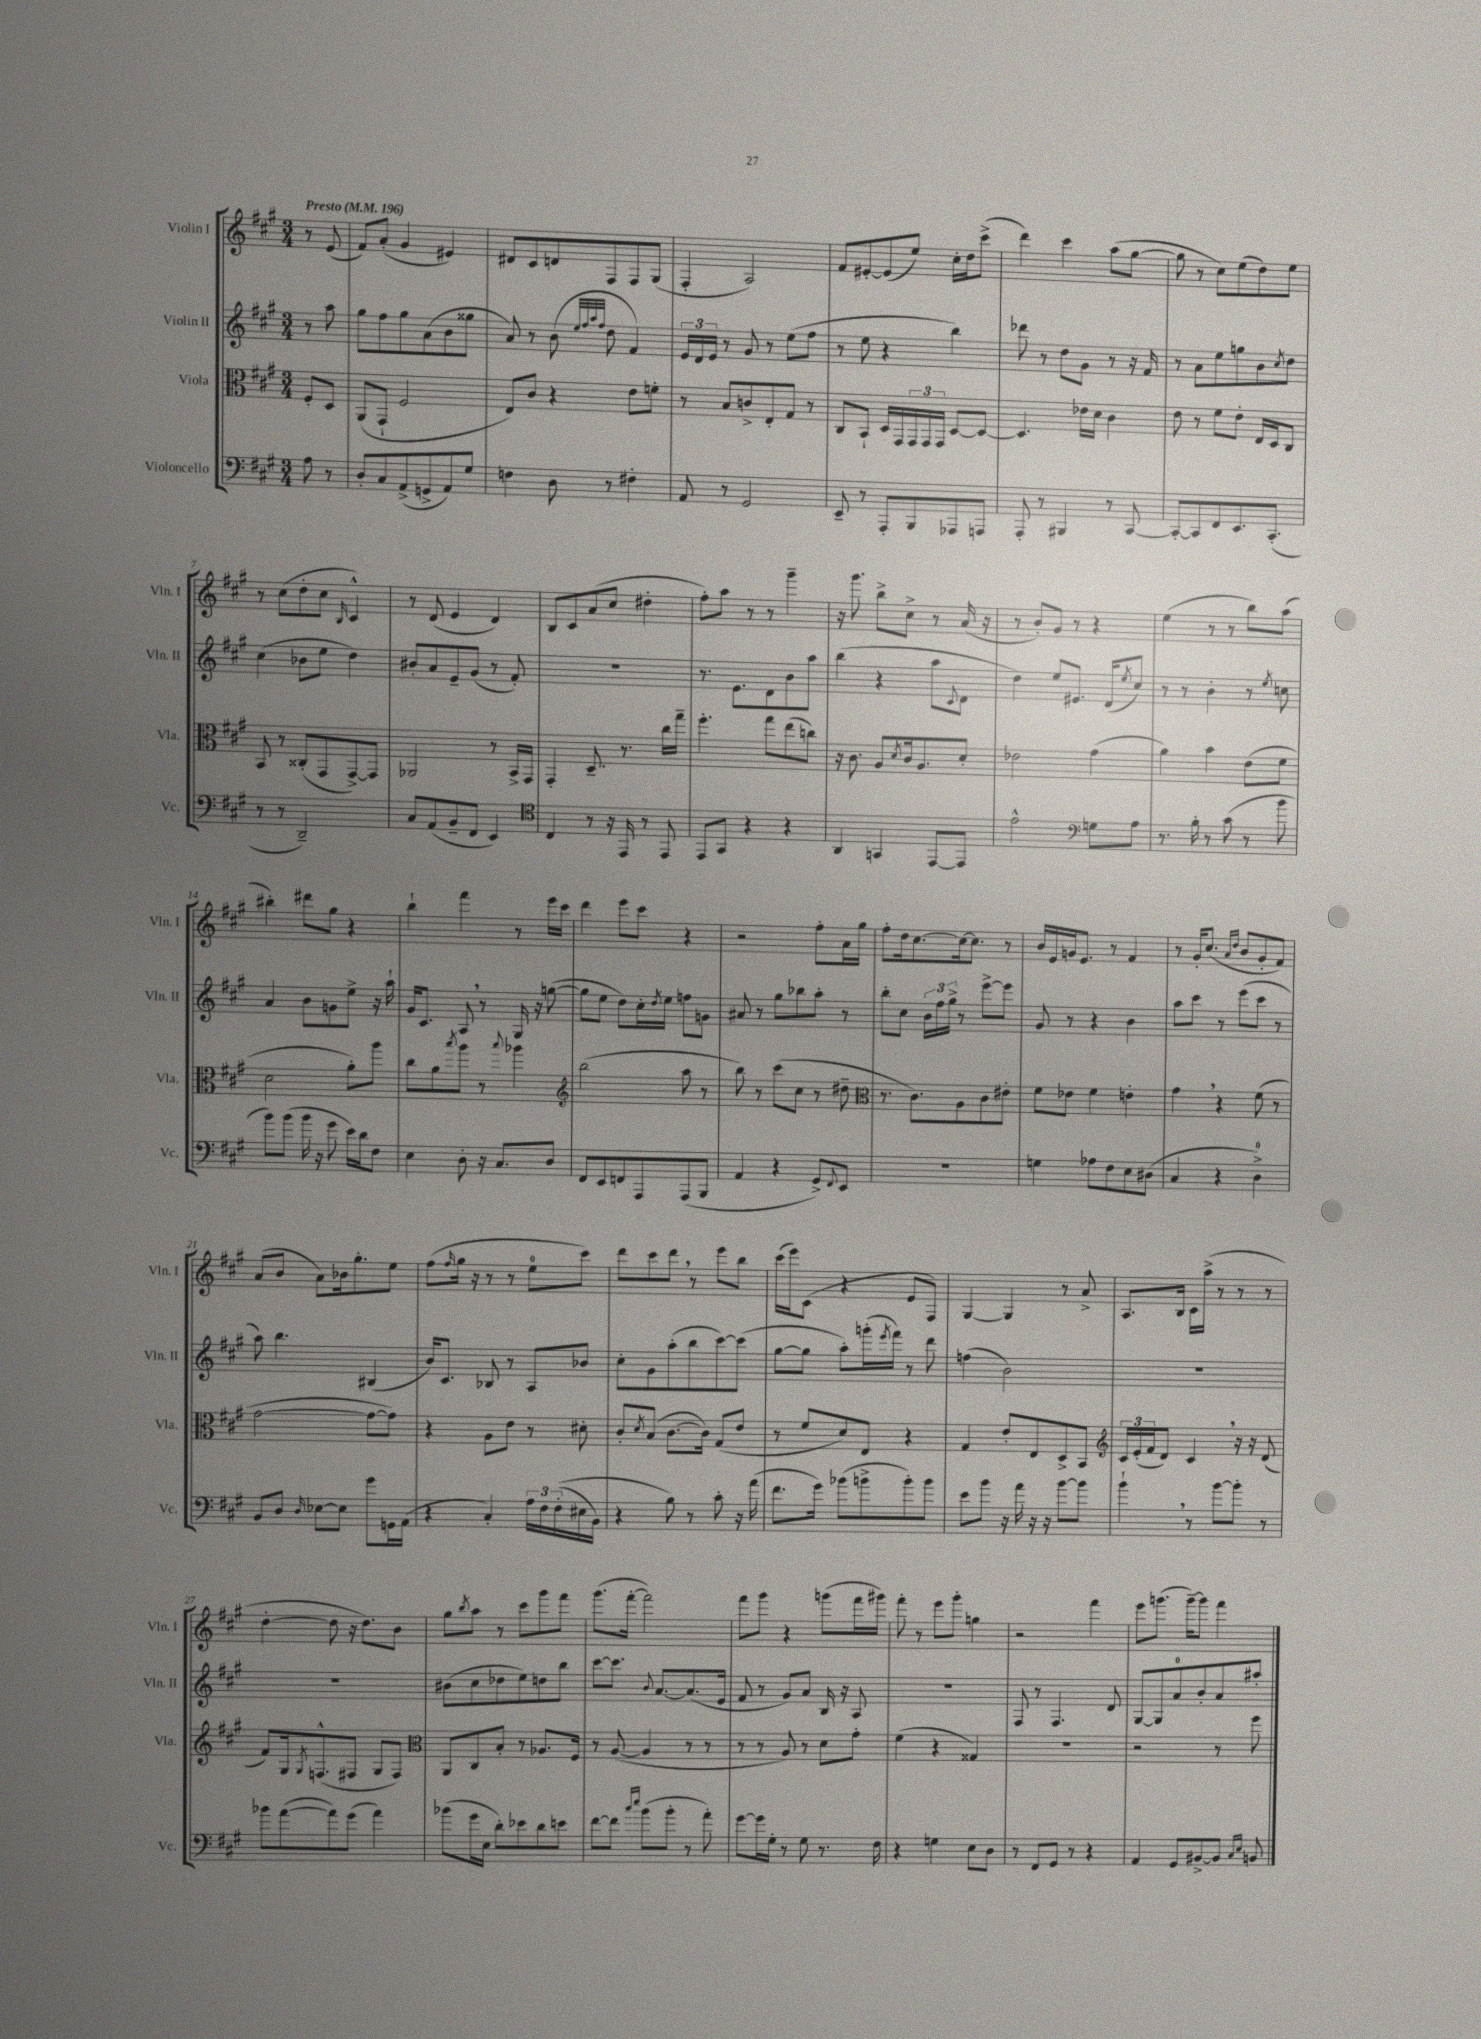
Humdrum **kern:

**kern	**kern	**kern	**kern
*staff4	*staff3	*staff2	*staff1
*clefF4	*clefC3	*clefG2	*clefG2
*k[f#c#g#]	*k[f#c#g#]	*k[f#c#g#]	*k[f#c#g#]
*M3/4	*M3/4	*M3/4	*M3/4
*MM196	*MM196	*MM196	*MM196
8A	8F#'	8r	8r
8r	8D	8aa	(8e
=	=	=	=
8D'	(8AA	8gg#	8f#)
8C#	8GG#`	8ff#	(8a'
(8AA^	2F#	8gg#	4g#
8GG^	.	(8a	.
8AA)	.	8b	4e#)
8G#	.	8gg##	.
=	=	=	=
4F	8E)	8a)	8d#
.	8c#	8r	8c#
8D	4r	(8b	8d
.	.	32qqee	.
.	.	32qqff#	.
.	.	32qqaa	.
.	.	32qqff#	.
8r	.	8dd	8F#
4F#'	8e	4f#)	8F#
.	8f'	.	(8G#
=	=	=	=
8AA	8r	24e	4F#'
.	.	24d	.
.	.	24e	.
8r	8B	8r	.
2GG#	8c^	8g#	2A)
.	8E'	8r	.
.	8G#	(8ee	.
.	8r	8ff#	.
=	=	=	=
8EE~	8C#	8r	8f#
8r	8BB`	8ee	[8e#'
8AAA'	16D	4r	(8e#]
.	16GG#	.	.
8BBB	24GG#	.	8ee)
.	24GG#	.	.
.	24GG#	.	.
8AAA-	[8D	4bb)	16cc#'
.	.	.	16dd
8AAA	8D_	.	(8ccc#^
=	=	=	=
8AAA'	4.D]	8ddd-	4ddd)
8r	.	8r	.
4BBB#	.	8dd	4ccc#
.	16e-	8g#	.
.	16d	.	.
8r	4c#	8r	(8aa
[8CC#	.	16r	[8gg#
.	.	16f#	.
=	=	=	=
8CC#'_	8e	8r	8gg#]
8CC#]	8r	8a	8r
8FF#	8f#	8ee	8cc#)
8.EE	8e'	8gg	(8ee
.	16E	8b	8dd)
(8.CC#'	16D	.	.
.	.	8qcc#	.
.	8C#	8dd	8ee
=	=	=	=
8r	8BB	(4cc#	8r
8r	8r	.	(8cc#
2DD~)	(8C##'	8b-	8dd'
.	8GG#	8ee	8cc#
.	.	.	16qqB
.	[8GG#^)	4dd)	4c#^^)
.	8GG#]	.	.
=	=	=	=
8C#	2AA-	8b#'	8r
(8AA	.	8a	(8d
8BB~	.	8e~	4e
8FF#	.	(8g#	.
4EE)	8r	8r	4d)
.	16BB^	8f#')	.
.	16GG#	.	.
=	=	=	=
*clefC4	*	*	*
4C#	4GG#'	2.r	8B
.	.	.	8c#
8r	8.D~	.	(8a
16r	.	.	8cc#
16EE	8.r	.	.
8r	.	.	4dd#'
8EE	16cc#	.	.
.	16gg#~	.	.
=	=	=	=
8EE	4.ff#'	8.r	8ff#')
8GG#	.	.	8aa
.	.	8.e	.
4r	.	.	8r
.	8gg#	8d	8r
4r	(8ee	8b	4ggg#~
.	8cc)	8aa	.
=	=	=	=
4AA	16r	(4bb	16r
.	8.c#	.	8.ggg#
4GG	8A	4r	8bb^
.	8qd	.	.
.	16c#	.	8cc#^
.	8.A	.	.
[8EE	.	8aa	8r
.	.	8qqc#	.
8EE]	8d'	8d	(16a
.	.	.	16r
=	=	=	=
2e^^	2e-	4dd)	8r
.	.	.	8b')
.	.	8ee	8g#
.	.	8.e#	8r
*clefF4	*	*	*
8G	(4g#	.	4r
.	.	(16d	.
.	.	8qee	.
8A	.	8cc#)	.
=	=	=	=
8.r	4a)	8r	(4ee
.	.	8r	.
16B'	.	.	.
8r	4b	4b'	8r
(8c#	.	.	8r
8r	(8e	8r	8bb)
.	.	8qee	.
8b	8f#	8cc	(8aa
=	=	=	=
8b)	2d	4a	4bb#')
(8b	.	.	.
16b	.	8b	8ddd#
16r	.	.	.
8g#	.	8g	8gg#
16e)	8a')	8ee^	4r
16d	.	.	.
8F#	8aa	16r	.
.	.	16aa`	.
=	=	=	=
4E	8cc#	16g#	4bb`
.	.	8.c#	.
.	8a	.	.
.	8qbb	.	.
8D'	8aa	8A	4fff#
16r	8r	8r	.
8.C#	.	.	.
.	8qqbb	.	.
.	4aa-	16G#	8r
.	.	16r	.
8D	.	([8gg	16eee
.	.	.	16ccc#
=	=	=	=
*	*clefG2	*	*
8FF#	(2bb	8gg]	4ddd
8EE	.	8ee	.
8FF	.	8dd)	8eee
8AAA	.	16cc#'	8ccc#
.	.	8qdd	.
.	.	16ee	.
(8AAA	8aa	8ff	4r
8BBB	8r	8g	.
=	=	=	=
4AA	8bb)	8a#	2r
.	8r	8r	.
4r	(8ccc#	8gg#	.
.	8cc#	8bb-	.
8GG#^)	8r	8aa'	8ff#'
8qqFF#	.	.	.
8EE	8dd#~	8r	16a
.	.	.	16gg#
=	=	=	=
*	*clefC3	*	*
2.r	8.r	8bb'	8ff#'
.	.	8cc#	16dd
.	8.c#)	.	[8.cc#
.	.	24b	.
.	.	24ff#	.
.	.	24gg#^	.
.	8A	8r	16cc#_
.	.	.	8.cc#]
.	8c#	[8eee^	.
.	8e#'	8eee]	8r
=	=	=	=
4G	8f#	8g#	16b
.	.	.	16e
.	8e-	8r	16g
.	.	.	8.e
8A-	4f#	4r	.
8F#	.	.	8r
8E	4e'	4b	4f#
(8D#	.	.	.
=	=	=	=
4C#	4g#	8aa	8r
.	.	8ccc#	16g#'
.	.	.	(8.cc#
4r	4r	8r	.
.	.	.	16qqa
.	.	.	16qqdd
.	.	(8eee	8b
4D^)	(8f#	8ccc#	8g#'
.	8r	8r	8f#)
=	=	=	=
8BB	[2g#	8aa)	(8a
8D	.	4.bb	8b
16qqD	.	.	.
[8E-	.	.	8a)
8E-]	.	.	16b-
.	.	.	8.gg#'
8g#	8g#_	(4B#	.
16GG	8g#])	.	8ee
(16AA	.	.	.
=	=	=	=
4r	4r	16b)	(8ff#
.	.	8.c#	.
.	.	.	16qqff#
.	.	.	16gg#
.	.	.	16r
4C#')	8A	8B-	8r
.	8e	8r	8r
24A	8r	8A	8ee
24F#	.	.	.
&((24F#'	.	.	.
16E#	8d#'	8b-	8ccc#)
16BB)	.	.	.
=	=	=	=
4r	8c#'	8cc#'	8ddd
.	8qd	.	.
.	(8B	8g#	8ccc#
8B&)	[8.c#	(8aa'	8ddd
8r	.	8bb	8r
.	16c#])	.	.
8c#'	(8G#	[8ccc#)	8eee
16r	8e	(8ccc#]	8bb
(16a	.	.	.
=	=	=	=
8.f#	8r	[8gg#	(16ccc#
.	.	.	16eee)
.	8f#	8gg#]	(8c#
16g#)	.	.	.
(8b-	8d)	8aa')	4r
8b^	8E	(16ggg'	.
.	.	8qeee	.
.	.	16fff#)	.
8b')	4r	8r	8e
8b	.	8ddd	8F#)
=	=	=	=
8e	4G#	(4ff	[4G#
8b	.	.	.
16r	8e'	2b)	4G#]
16a	.	.	.
16r	8E	.	.
16r	.	.	.
[8b	8D^	.	8r
8b]	8BB	.	8a^
=	=	=	=
*	*clefG2	*	*
4b`	24c#	2.r	8.A
.	(24e'	.	.
.	24f#	.	.
.	8d)	.	.
.	.	.	16B
8r	4c#	.	16c#
.	.	.	(16aa^
[8b	.	.	8r
8b']	16r	.	8r
.	16r	.	.
8r	(8d	.	8r
=	=	=	=
8b-	8f#)	2.r	[4dd'
([8a	16G#	.	.
.	8qG#	.	.
.	(8.F^^	.	.
8a])	.	.	8dd]
(8g#	8F#	.	16r
.	.	.	8.dd)
4a)	8G#	.	.
.	8F#)	.	8b
=	=	=	=
*	*clefC3	*	*
(8b-	8AA	(8b#	8gg#
.	.	.	8qbb
16g#	8C#	8cc#	8aa
16E	.	.	.
8d')	8B'	8dd-	8r
8e-	8r	8ee)	8ccc#
8d	8.A-	8dd	8ggg#
8e	.	8bb	8fff#
.	16F#	.	.
=	=	=	=
[8f#	8r	[8ccc#	(8.ggg#
8f#]	([8A	8.ccc#]	.
.	.	.	[16fff#'
16qqcc#	.	.	.
16qqee	.	.	.
(8b	4A]	.	2fff#])
.	.	8qqb	.
.	.	[8.a	.
8b'	.	.	.
8r	8r	(8.a]	.
8a')	8r	.	.
.	.	16e	.
=	=	=	=
[8g#	8r	8f#	8fff#
16g#]	8r	8r	8ggg#
16G#'	.	.	.
8r	8A)	8g#)	4r
8G#	8r	8a	.
8.r	8d	16B	(8ggg
.	.	16r	.
.	8g#'	8A	16fff#
16F#	.	.	16ggg#)
=	=	=	=
4r	(4f#	2.r	8fff#'
.	.	.	8r
4G	4r	.	8eee
.	.	.	8ggg#'
8E	4G##)	.	4gg
8D	.	.	.
=	=	=	=
8r	2.r	8F#	2r
8FF#	.	8r	.
8GG#	.	4.F#	.
8r	.	.	.
4r	.	.	4fff#
.	.	8d	.
=	=	=	=
4AA	2r	[8G#	8eee
.	.	8G#]	(8.ggg
8GG#	.	8a	.
.	.	.	[16ggg~)
[8BB#^	.	8b'	8ggg]
8BB#]	8r	8a	4fff#
16qqC#	.	.	.
16qqE	.	.	.
8BB	8ff#	8aa#'	.
==	==	==	==
*-	*-	*-	*-
